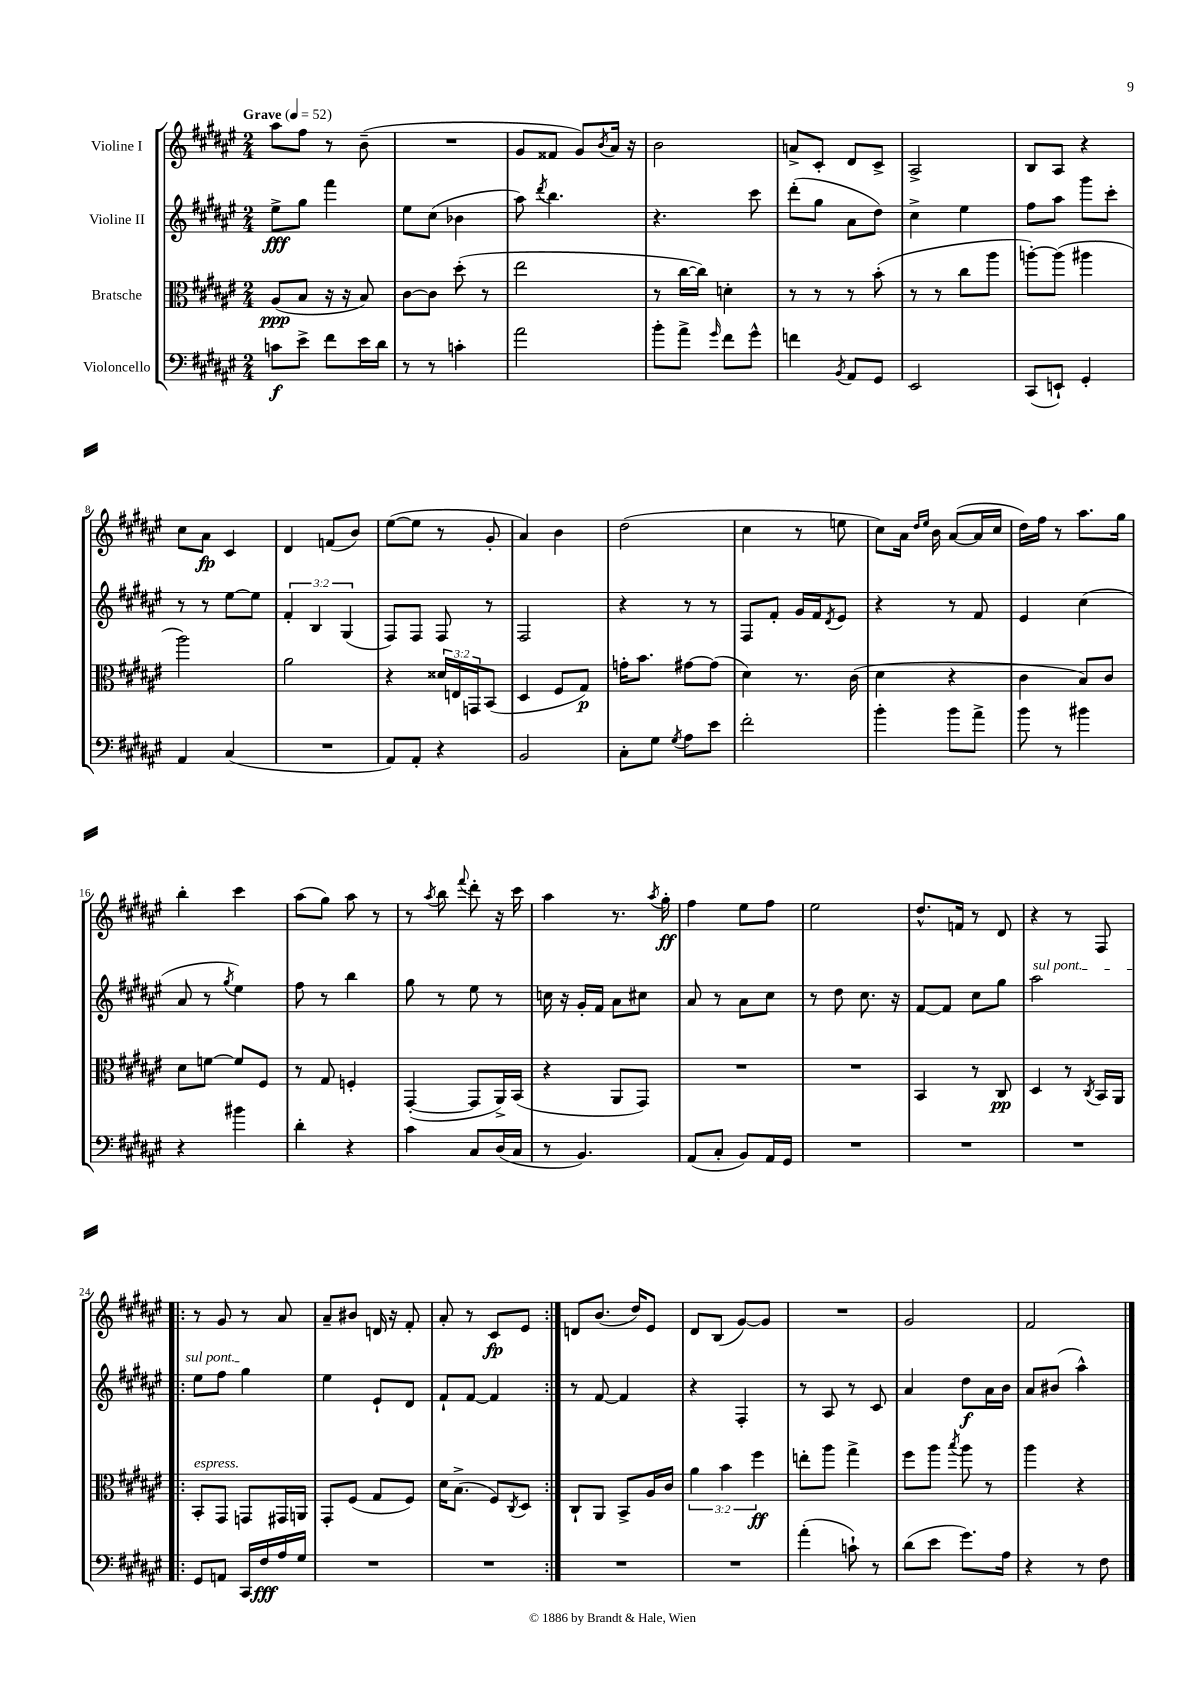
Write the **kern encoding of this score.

**kern	**kern	**kern	**kern
*staff4	*staff3	*staff2	*staff1
*clefF4	*clefC3	*clefG2	*clefG2
*k[f#c#g#d#a#e#]	*k[f#c#g#d#a#e#]	*k[f#c#g#d#a#e#]	*k[f#c#g#d#a#e#]
*M2/4	*M2/4	*M2/4	*M2/4
*MM52	*MM52	*MM52	*MM52
8c	(8A#	8ee#^	8aa#
8e#^	8B	8gg#	8ff#
8f#	16r	4fff#	8r
.	16r	.	.
16e#	8B)	.	(8b~
16d#	.	.	.
=	=	=	=
8r	[8c#	8ee#	2r
8r	8c#]	(8cc#	.
4c'	(8dd#'	4b-	.
.	8r	.	.
=	=	=	=
2a#	2ee#	8aa#)	8g#
.	.	8qddd#	.
.	.	4.bb	8f##
.	.	.	8g#)
.	.	.	8qb
.	.	.	16a#
.	.	.	16r
=	=	=	=
8b'	8r	4.r	2b
8a#^	[16cc#	.	.
.	16cc#])	.	.
16qqg#	.	.	.
8f#	4d'	.	.
8g#^^	.	8ccc#	.
=	=	=	=
4f	8r	(8ddd#'	8a^
.	8r	8gg#	8c#'
8qBB	.	.	.
8AA#	8r	8a#	8d#
8GG#	(8b'	8dd#)	8c#^
=	=	=	=
2EE#	8r	4cc#^	2A#^
.	8r	.	.
.	8cc#	4ee#	.
.	8aa#	.	.
=	=	=	=
(8CC#	[8aa')	8ff#	8B
8EE`)	(8aa]	8aa#	8A#
4GG#'	4aa#	8ggg#	4r
.	.	8ccc#'	.
=	=	=	=
4AA#	2aa#)	8r	8cc#
.	.	8r	8a#
(4C#	.	[8ee#	4c#
.	.	8ee#]	.
=	=	=	=
2r	2a#	6f#'	4d#
.	.	6B	.
.	.	.	(8f
.	.	(6G#	.
.	.	.	8b)
=	=	=	=
8AA#)	4r	8F#)	([8ee#
8AA#'	.	8F#	8ee#]
4r	24d##	8F#	8r
.	24E	.	.
.	24GG	.	.
.	(8BB	8r	8g#'
=	=	=	=
2BB	4D#	2F#	4a#)
.	8F#	.	4b
.	8G#)	.	.
=	=	=	=
8C#'	16g'	4r	(2dd#
.	8.b	.	.
8G#	.	.	.
8qG#	.	.	.
8A#	[8g#	8r	.
8e#	(8g#]	8r	.
=	=	=	=
2f#'	4d#)	8F#	4cc#
.	.	8f#'	.
.	8.r	16g#	8r
.	.	16f#	.
.	.	8qd#	.
.	.	8e#	8ee
.	(16c#	.	.
=	=	=	=
4b'	4d#	4r	8cc#)
.	.	.	16a#
.	.	.	16qqdd#
.	.	.	16qqee#
.	.	.	16b
8b	4r	8r	([8a#
8a#^	.	8f#	16a#]
.	.	.	16cc#
=	=	=	=
8b	4c#	4e#	16dd#)
.	.	.	16ff#
8r	.	.	8r
4b#	8B)	(4cc#	8.aa#
.	8c#	.	.
.	.	.	16gg#
=	=	=	=
4r	8d#	8a#	4bb'
.	[8f	8r	.
.	.	8qgg#	.
4b#	8f]	4ee#)	4ccc#
.	8F#	.	.
=	=	=	=
4d#'	8r	8ff#	(8aa#
.	8G#	8r	8gg#)
4r	4F'	4bb	8aa#
.	.	.	8r
=	=	=	=
4c#	([4GG#'	8gg#	8r
.	.	.	8qaa#
.	.	8r	8bb
.	.	.	8qqfff#
8C#	8GG#]	8ee#	8ddd#'
(16D#	16AA#^)	8r	16r
16C#	(16BB	.	16ccc#
=	=	=	=
8r	4r	16cc	4aa#
.	.	16r	.
4.BB)	.	16g#'	.
.	.	16f#	.
.	8AA#	8a#	8.r
.	8GG#)	8cc#	.
.	.	.	8qaa#
.	.	.	16gg#'
=	=	=	=
(8AA#	2r	8a#	4ff#
8C#'	.	8r	.
8BB)	.	8a#	8ee#
16AA#	.	8cc#	8ff#
16GG#	.	.	.
=	=	=	=
2r	2r	8r	2ee#
.	.	8dd#	.
.	.	8.cc#	.
.	.	16r	.
=	=	=	=
2r	4BB	[8f#	8.dd#^^
.	.	8f#]	.
.	.	.	16f
.	8r	8cc#	8r
.	8C#	8gg#	8d#
=	=	=	=
2r	4D#	2aa#	4r
.	8r	.	8r
.	8qC#	.	.
.	16BB	.	8F#
.	16AA#	.	.
=!|:	=!|:	=!|:	=!|:
8GG#	8BB'	8ee#	8r
8AA	8GG#	8ff#	8g#
16CC#	8GG	4gg#	8r
16F#	.	.	.
16A#	16GG#	.	8a#
16G#	16AA	.	.
=	=	=	=
2r	8GG#'	4ee#	8a#~
.	(8F#	.	8b#
.	8G#	8e#`	16d
.	.	.	16r
.	8F#)	8d#	8f#'
=	=	=	=
2r	16d#	8f#`	8a#'
.	(8.B^	.	.
.	.	[8f#	8r
.	8F#)	4f#]	8c#
.	8qC#	.	.
.	8D#	.	8e#
=:|!	=:|!	=:|!	=:|!
2r	8C#`	8r	8d
.	8AA#	[8f#	(8.b
.	8BB^	4f#]	.
.	.	.	16dd#)
.	16A#	.	8e#
.	16c#	.	.
=	=	=	=
2r	6a#	4r	8d#
.	.	.	(8B
.	6b	.	.
.	.	4F#'	[8g#)
.	6ff#	.	.
.	.	.	8g#]
=	=	=	=
(4a#'	8ee'	8r	2r
.	8aa#	8A#	.
8c`)	4gg#^	8r	.
8r	.	8c#	.
=	=	=	=
(8d#	8ff#	4a#	2g#
8e#	8aa#	.	.
.	8qbb	.	.
8.g#)	8aa#	8dd#	.
.	8r	16a#	.
16A#	.	16b	.
=	=	=	=
4r	4aa#	8a#	2f#
.	.	(8b#	.
8r	4r	4aa#^^)	.
8F#	.	.	.
==	==	==	==
*-	*-	*-	*-
